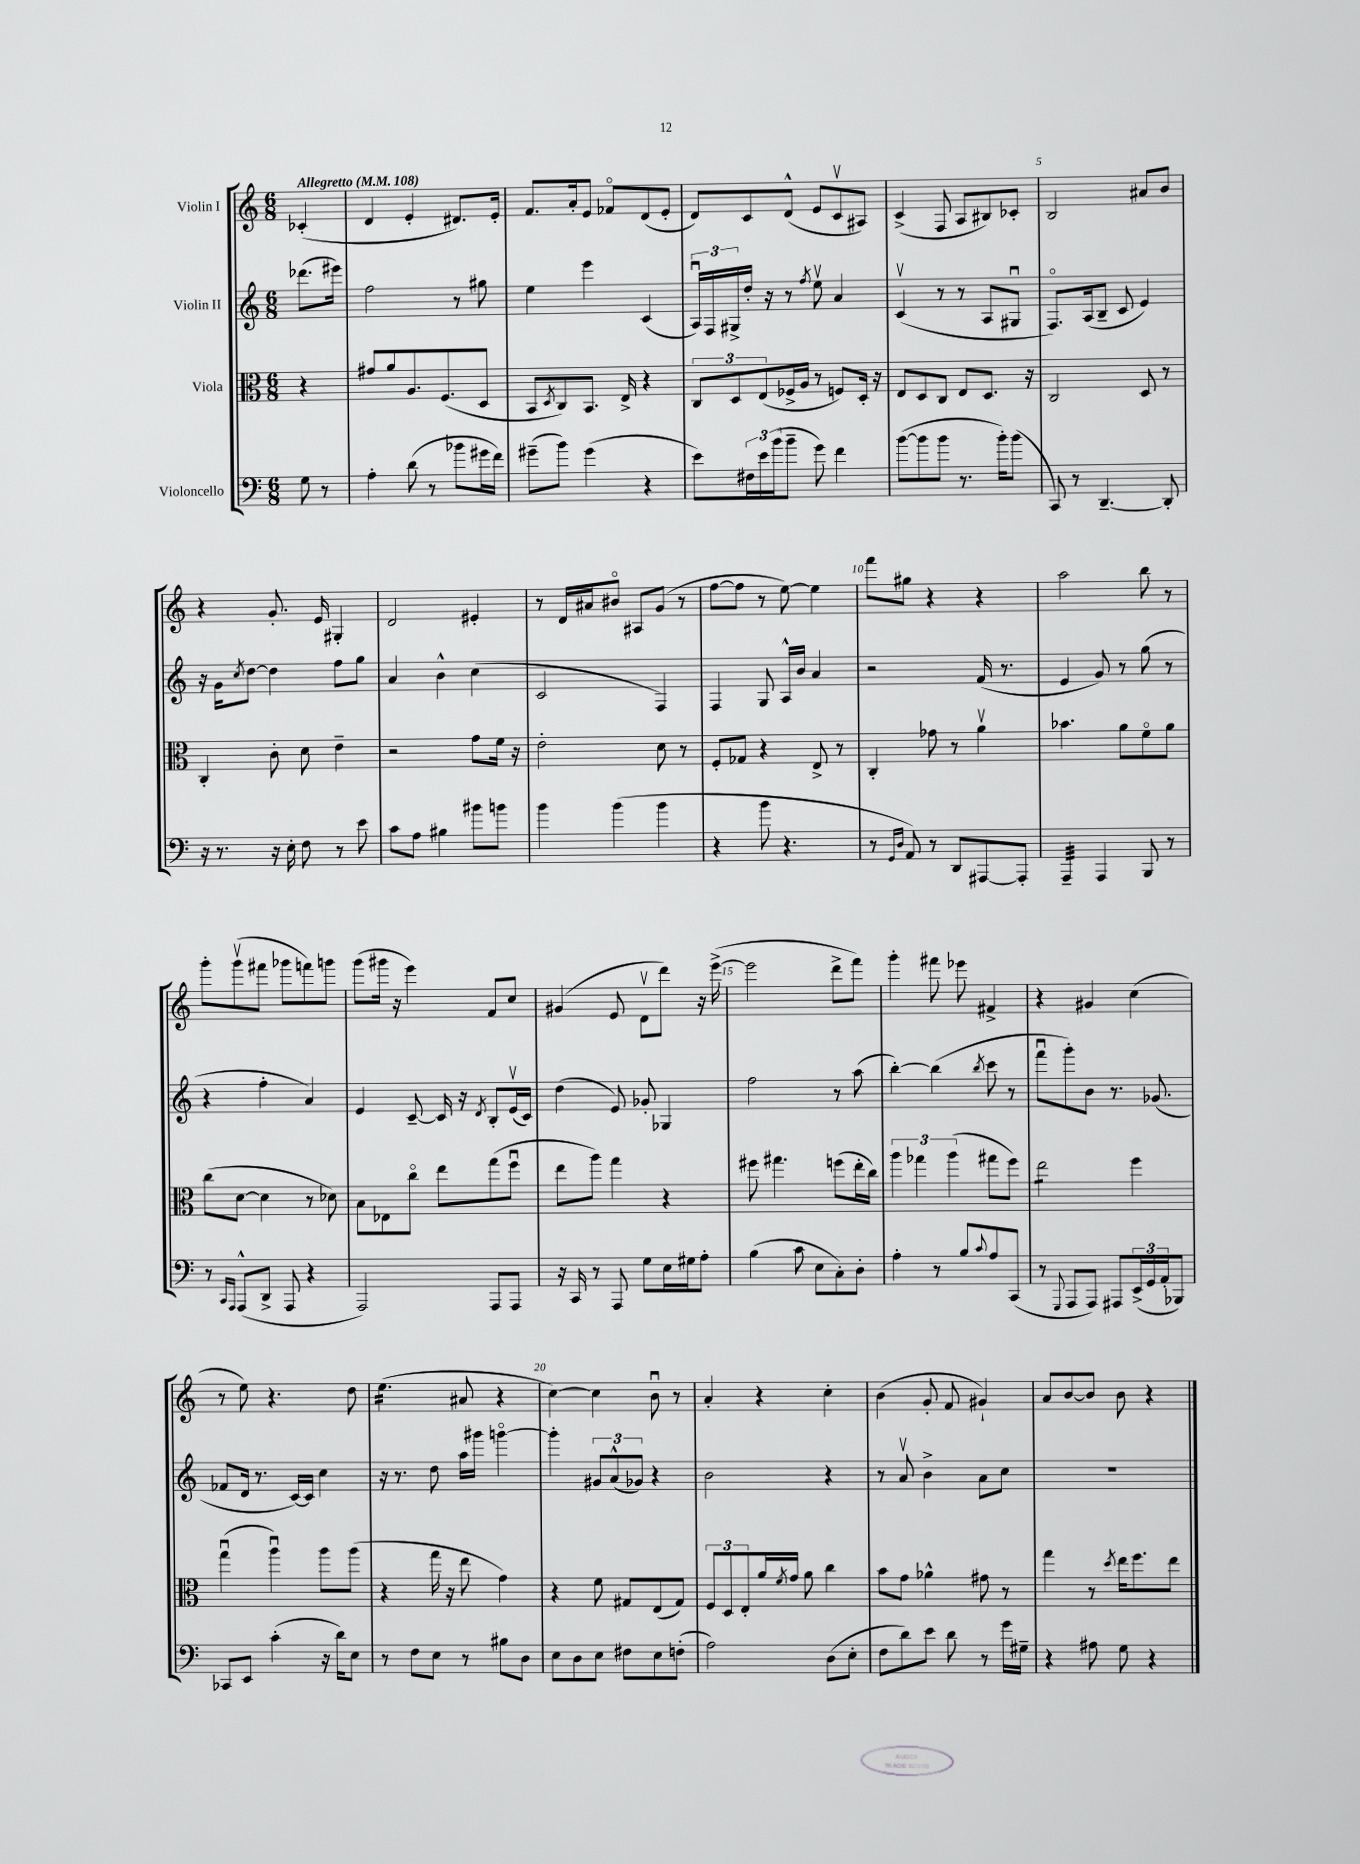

**kern	**kern	**kern	**kern
*staff4	*staff3	*staff2	*staff1
*clefF4	*clefC3	*clefG2	*clefG2
*k[]	*k[]	*k[]	*k[]
*M6/8	*M6/8	*M6/8	*M6/8
*MM108	*MM108	*MM108	*MM108
8G	4r	(8.ddd-	(4c-'
8r	.	.	.
.	.	16eee#)	.
=	=	=	=
4A'	8g#	2ff	4d
.	8a	.	.
(8d	8.A	.	4e'
8r	.	.	.
.	(8.F	.	.
8b-	.	8r	8.d#)
16g#	8D	8gg#	.
16f)	.	.	16e'
=	=	=	=
(8g#~	8BB	4ee	8.f
.	8qD	.	.
8b)	8C)	.	.
.	.	.	16a'
(4g#	8.BB	4eee	8e
.	.	.	8f-o
.	16E^	.	.
4r	4r	(4c	(8d
.	.	.	8e'
=	=	=	=
8e)	12C	24Au)	8d)
.	.	24F	.
.	12D	24G#^	.
24F#	.	16dd'	8c
24e	(12E	.	.
.	.	16r	.
(24b	.	.	.
8b~	16F-^	8r	(8d^^
.	16A	.	.
.	.	8qff	.
8g)	8r	8eev	8e
4f	8F)	4a	8cv
.	16D'	.	8A#)
.	16r	.	.
=	=	=	=
([8b	8E	(4cv	(4c^
8b]	8D	.	.
8b	8C	8r	8F
8.r	8E	8r	8A
.	8.D	8A	8B#)
16b')	.	.	.
(8b	.	8G#u	8c-'
.	16r	.	.
=	=	=	=
8CC)	2C	8.Fo)	2B
8r	.	.	.
.	.	(16A	.
[4.DD~	.	8B~	.
.	.	8c	.
.	8D	4e)	8a#
8DD']	8r	.	8b
=	=	=	=
16r	4C'	16r	4r
8.r	.	16g	.
.	.	8qcc	.
.	.	[8dd	.
16r	8c'	4dd]	8.g'
16E'	.	.	.
8F	8d	.	.
.	.	.	16e
8r	4e~	8ff	4G#'
8e	.	8gg	.
=	=	=	=
8c	2r	4a	2d
8A	.	.	.
4B#	.	4b^^	.
8b#	8g	(4cc	4e#'
8b	16f	.	.
.	16r	.	.
=	=	=	=
4b	2e'	2c	8r
.	.	.	16d
.	.	.	16a#
(4b	.	.	8b#o
.	.	.	8A#
4b	8d	4F)	(8g
.	8r	.	8r
=	=	=	=
4r	8F'	4F	[8ff
.	8G-	.	8ff]
8b	4r	8G	8r
4.r	.	16A^^	[8ee)
.	.	16b	.
.	8E^	4a	4ee]
.	8r	.	.
=	=	=	=
8r	4C'	2r	8fff
16qqGG	.	.	.
16qqD	.	.	.
8AA)	.	.	8gg#
8r	8g-	.	4r
8DD	8r	.	.
[8AAA#	4av	(16f	4r
.	.	8.r	.
8AAA#']	.	.	.
=	=	=	=
4AAA~	4.b-	4e	2aa
4AAA	.	8g)	.
.	8a	8r	.
8BBB	8fo	(8gg	8bb
8r	8a	8r	8r
=	=	=	=
8r	(8cc	4r	8ggg'
16qqCC	.	.	.
16qqAAA	.	.	.
(8AAA^^	[8d	.	(8gggv
8DD^	4d]	4ff'	8fff#
8AAA	.	.	8ggg-
4r	8r	4a)	8fff)
.	8d-)	.	8ggg
=	=	=	=
2AAA)	8B	4e	(8ggg
.	8E-	.	16ggg#
.	.	.	16r
.	8cco	[8c~	4eee)
.	8ee	16c]	.
.	.	16r	.
.	.	8qd	.
8AAA	(8gg	8B'	8f
8AAA	8ffu	(16ev	8cc
.	.	16c)	.
=	=	=	=
16r	8ee	(4dd	(4g#
16CC	.	.	.
8r	8aa)	.	.
8AAA	4gg	8e)	8e
8G	.	8g-'	8dv
16E	4r	4G-	8ddd)
16G#	.	.	.
8A'	.	.	16r
.	.	.	([16eee^
=	=	=	=
(4B	8ff#	2ff	2eee]
.	4.gg#	.	.
8c	.	.	.
8E	.	.	.
8C')	(8ff	8r	8ddd^
8D'	16ee'	(8aa	8fff)
.	16cc)	.	.
=	=	=	=
4A'	6aa	[4bb')	4ggg'
.	6gg-	.	.
8r	.	(4bb]	8fff#
.	(6aa	.	.
8B	.	.	8eee-
8qqc	.	8qbb	.
8A	8gg#	8ccc	4f#^
(8CC	8ff)	8r	.
=	=	=	=
8r	2ee	8fffu	4r
8qqGGG	.	.	.
8AAA	.	8ggg')	.
8AAA)	.	8b	4g#
8AAA#	.	8.r	.
(24EE^	4ff	.	(4cc
24GG	.	.	.
.	.	(8.g-	.
24AA'	.	.	.
8BBB-)	.	.	.
=	=	=	=
8CC-	(4ggu	8f-	8r
8EE	.	16d	8ee)
.	.	8.r	.
(4c'	4aau)	.	4.r
.	.	[16c)	.
.	.	16c]	.
16r	8aa	4cc	.
16d)	.	.	.
8E	(8aa	.	8dd
=	=	=	=
8r	4r	16r	(4.ee
.	.	8.r	.
8F	.	.	.
8E	16gg	8dd	.
.	16r	.	.
8r	8ee	16aa	8a#
.	.	16ggg#	.
8B#	4g)	[4gggo	4r
8D	.	.	.
=	=	=	=
8E	4r	4ggg']	[4cc)
8D	.	.	.
8E	8f	12g#	4cc]
.	.	(12a^^	.
8F#	8G#	.	.
.	.	12g-)	.
8E	(8E	4r	8bu
(8F'	8G#)	.	8r
=	=	=	=
2A)	12F	2b	4a'
.	12D	.	.
.	12E'	.	.
.	16a	.	4r
.	8qf	.	.
.	16g	.	.
.	8a	.	.
(8D	4cc	4r	4cc'
8E'	.	.	.
=	=	=	=
8F	8b	8r	(4b
8d)	8g	8av	.
8e	4a-^^	4b^	8g'
8d	.	.	8f
8r	8g#	8a	4g#`)
16g	8r	8cc	.
16G#~	.	.	.
=	=	=	=
4r	4gg	2.r	8a
.	.	.	[8b
8A#	8r	.	8b]
.	8qdd	.	.
8G	16ee	.	8b
.	8.ff	.	.
4r	.	.	4r
.	8ee	.	.
==	==	==	==
*-	*-	*-	*-
